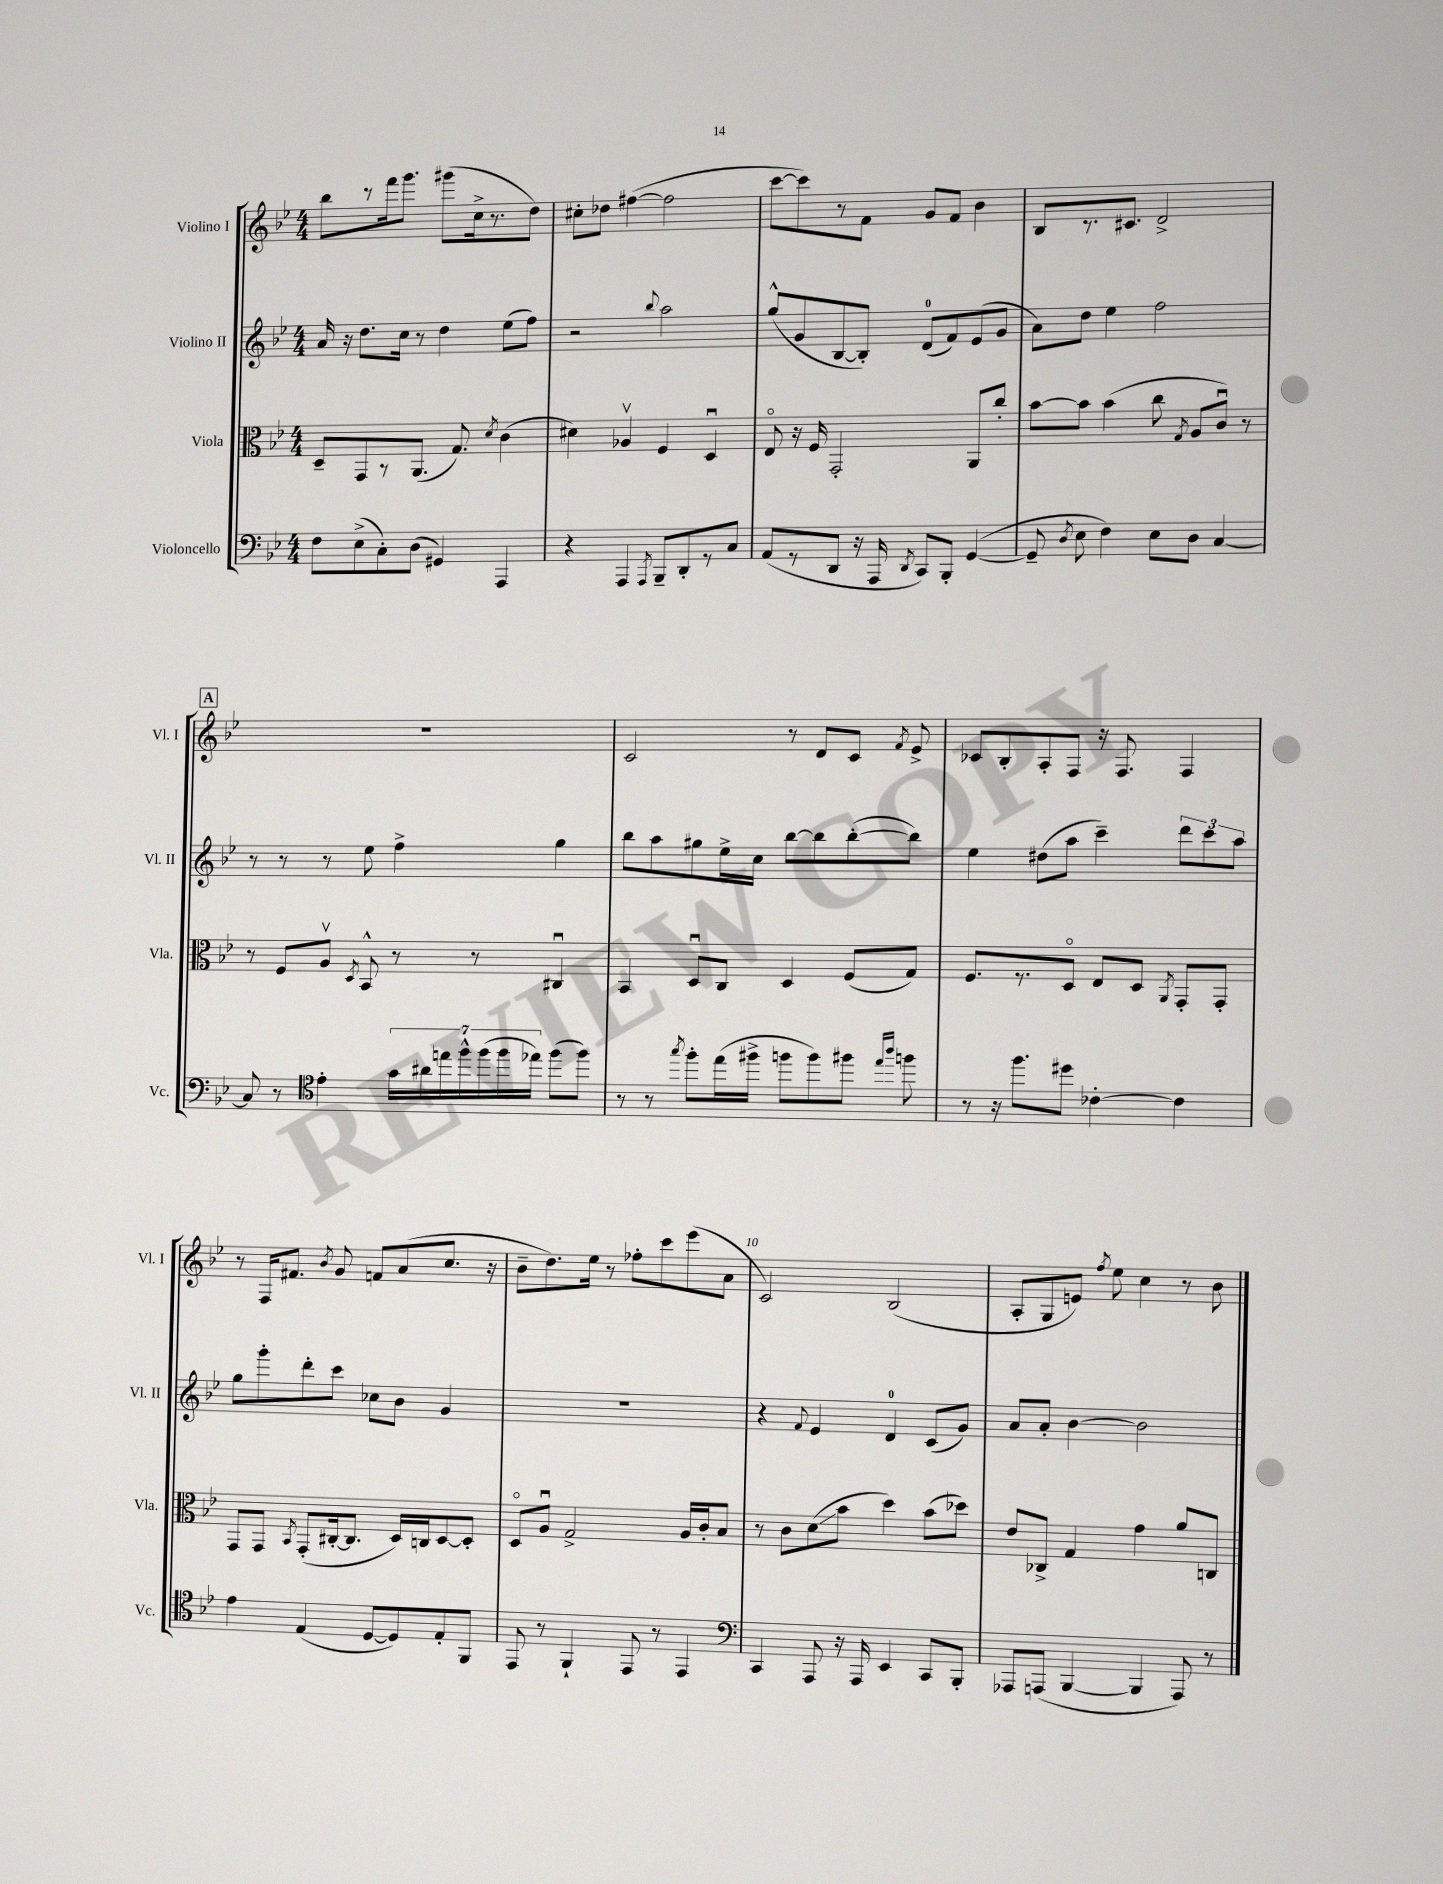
<<
\new StaffGroup <<
\new Staff = "s0" \with { instrumentName = "Violino I" shortInstrumentName = "Vl. I" } {
    \clef treble \key bes \major \numericTimeSignature \time 4/4
    \autoBeamOff bes''8[ r8 f'''16 g'''8.] gis'''8[( c''16-> r8. d''8]) |
    cis''8[-. des''8] fis''4~( fis''2 |
    c'''8[~ c'''8) r8 f'8] g'8[ f'8] bes'4 |
    bes8[ r8. cis'8.] d'2-> |
    \mark \markup { \box "A" } R1 |
    c'2 r8 d'8[ c'8] \acciaccatura { f'8 } ees'8-> |
    ces'8[ bes8-. a8-. f8] r16 f8. f4 |
    r8 f16[ fis'8.] \acciaccatura { bes'8 } g'8 f'8[ a'8( c''8.] r16 |
    bes'8[-- d''8.) ees''16] r8 fes''8[-. c'''8 ees'''8( a'8] |
    c'2) bes2( |
    a8[-. g8 e'8]) \acciaccatura { f''8 } ees''8 c''4 r8 bes'8 \bar "|." |
}
\new Staff = "s1" \with { instrumentName = "Violino II" shortInstrumentName = "Vl. II" } {
    \clef treble \key bes \major \numericTimeSignature \time 4/4
    \autoBeamOff a'16 r16 d''8.[ c''16] r8 d''4 ees''8[( f''8]) |
    r2 \appoggiatura { bes''8 } a''2 |
    g''8[-^( g'8 bes8~ bes8]-.) d'8[-0( f'8) ees'8( g'8] |
    a'8[) d''8] ees''4 f''2 |
    \mark \markup { \box "A" } r8 r8 r8 ees''8 f''4-> g''4 |
    bes''8[ a''8 gis''8 ees''16-> c''16] bes''8[~ bes''8 bes''8~-.( bes''8]) |
    ees''4 dis''8[( a''8] c'''4--) \tuplet 3/2 { d'''8[ c'''8 a''8] } |
    g''8[ g'''8-. d'''8-. c'''8] ces''8[ bes'8] g'4 |
    R1 |
    r4 \appoggiatura { f'8 } ees'4 d'4-0 c'8[( g'8]) |
    a'8[ a'8]-. bes'4~ bes'2 \bar "|." |
}
\new Staff = "s2" \with { instrumentName = "Viola" shortInstrumentName = "Vla." } {
    \clef alto \key bes \major \numericTimeSignature \time 4/4
    \autoBeamOff d8[-- g,8 r8 a,8.]( g8.) \acciaccatura { d'8 } c'4( |
    dis'4) aes4\upbow f4 d4\downbow |
    ees8\flageolet r16 f16 g,2-. a,8[ c''8]-. |
    bes'8[~ bes'8] bes'4( c''8 \acciaccatura { g8 } a8[ c'8]\downbow) r8 |
    \mark \markup { \box "A" } r8 f8[ a8]\upbow \acciaccatura { d8 } bes,8-^ r8 r8 cis4\downbow |
    bes,4 d8[\downbow c8] d4 f8[( g8]) |
    f8.[ r8. d8]\flageolet ees8[ d8] \acciaccatura { a,8 } g,8[-. g,8]-. |
    g,8[ g,8] \acciaccatura { bes,8 } g,8[-.( cis16~-. cis8.] d16[) c16 d8~ d8]-. |
    d8[\flageolet a8]\downbow g2-> a16[ c'16-. bes8] |
    r8 c'8[ d'8\glissando( bes'8] d''4) bes'8[( des''8]) |
    ees'8[ ces8]-> g4 g'4 a'8[ c8] \bar "|." |
}
\new Staff = "s3" \with { instrumentName = "Violoncello" shortInstrumentName = "Vc." } {
    \clef bass \key bes \major \numericTimeSignature \time 4/4
    \autoBeamOff f8[ ees8->( c8-.) d8]( gis,4) a,,4 |
    r4 a,,4 \acciaccatura { a,,8 } bes,,8[-- d,8-. r8 c8] |
    a,8[( r8 d,8] r16 a,,16 \acciaccatura { d,8 } c,8[) bes,,8]-. g,4~( |
    g,8-- \acciaccatura { d8 } ees8 f4) ees8[ d8] c4~ |
    \mark \markup { \box "A" } c8 r8 \clef tenor ees'4-. \tuplet 7/4 { g'16[ ais'16 e''16 f''16-^ f''16( f''16 ees''16]) } f''8[( f''8]) |
    r8 r8 \acciaccatura { g''8 } f''8[-. ees''16( fis''16]-> f''8[ f''8) fis''8] \grace { ees''16[ a''16] } f''8 |
    r8 r16 f''8.[ dis''8] ces'4~-. ces'4 |
    ees'4 ees4( d8[~ d8) ees8-. f,8] |
    ees,8 r8 f,4-! ees,8 r8 ees,4 |
    \clef bass c,4 a,,8 r16 a,,16 ees,4 c,8[ bes,,8]-. |
    aes,,8[ a,,8]( bes,,4~ bes,,4 a,,8) r8 \bar "|." |
}
>>
>>
\layout { \context { \Score \override BarNumber.break-visibility = ##(#f #t #t) barNumberVisibility = #(every-nth-bar-number-visible 5) } }
